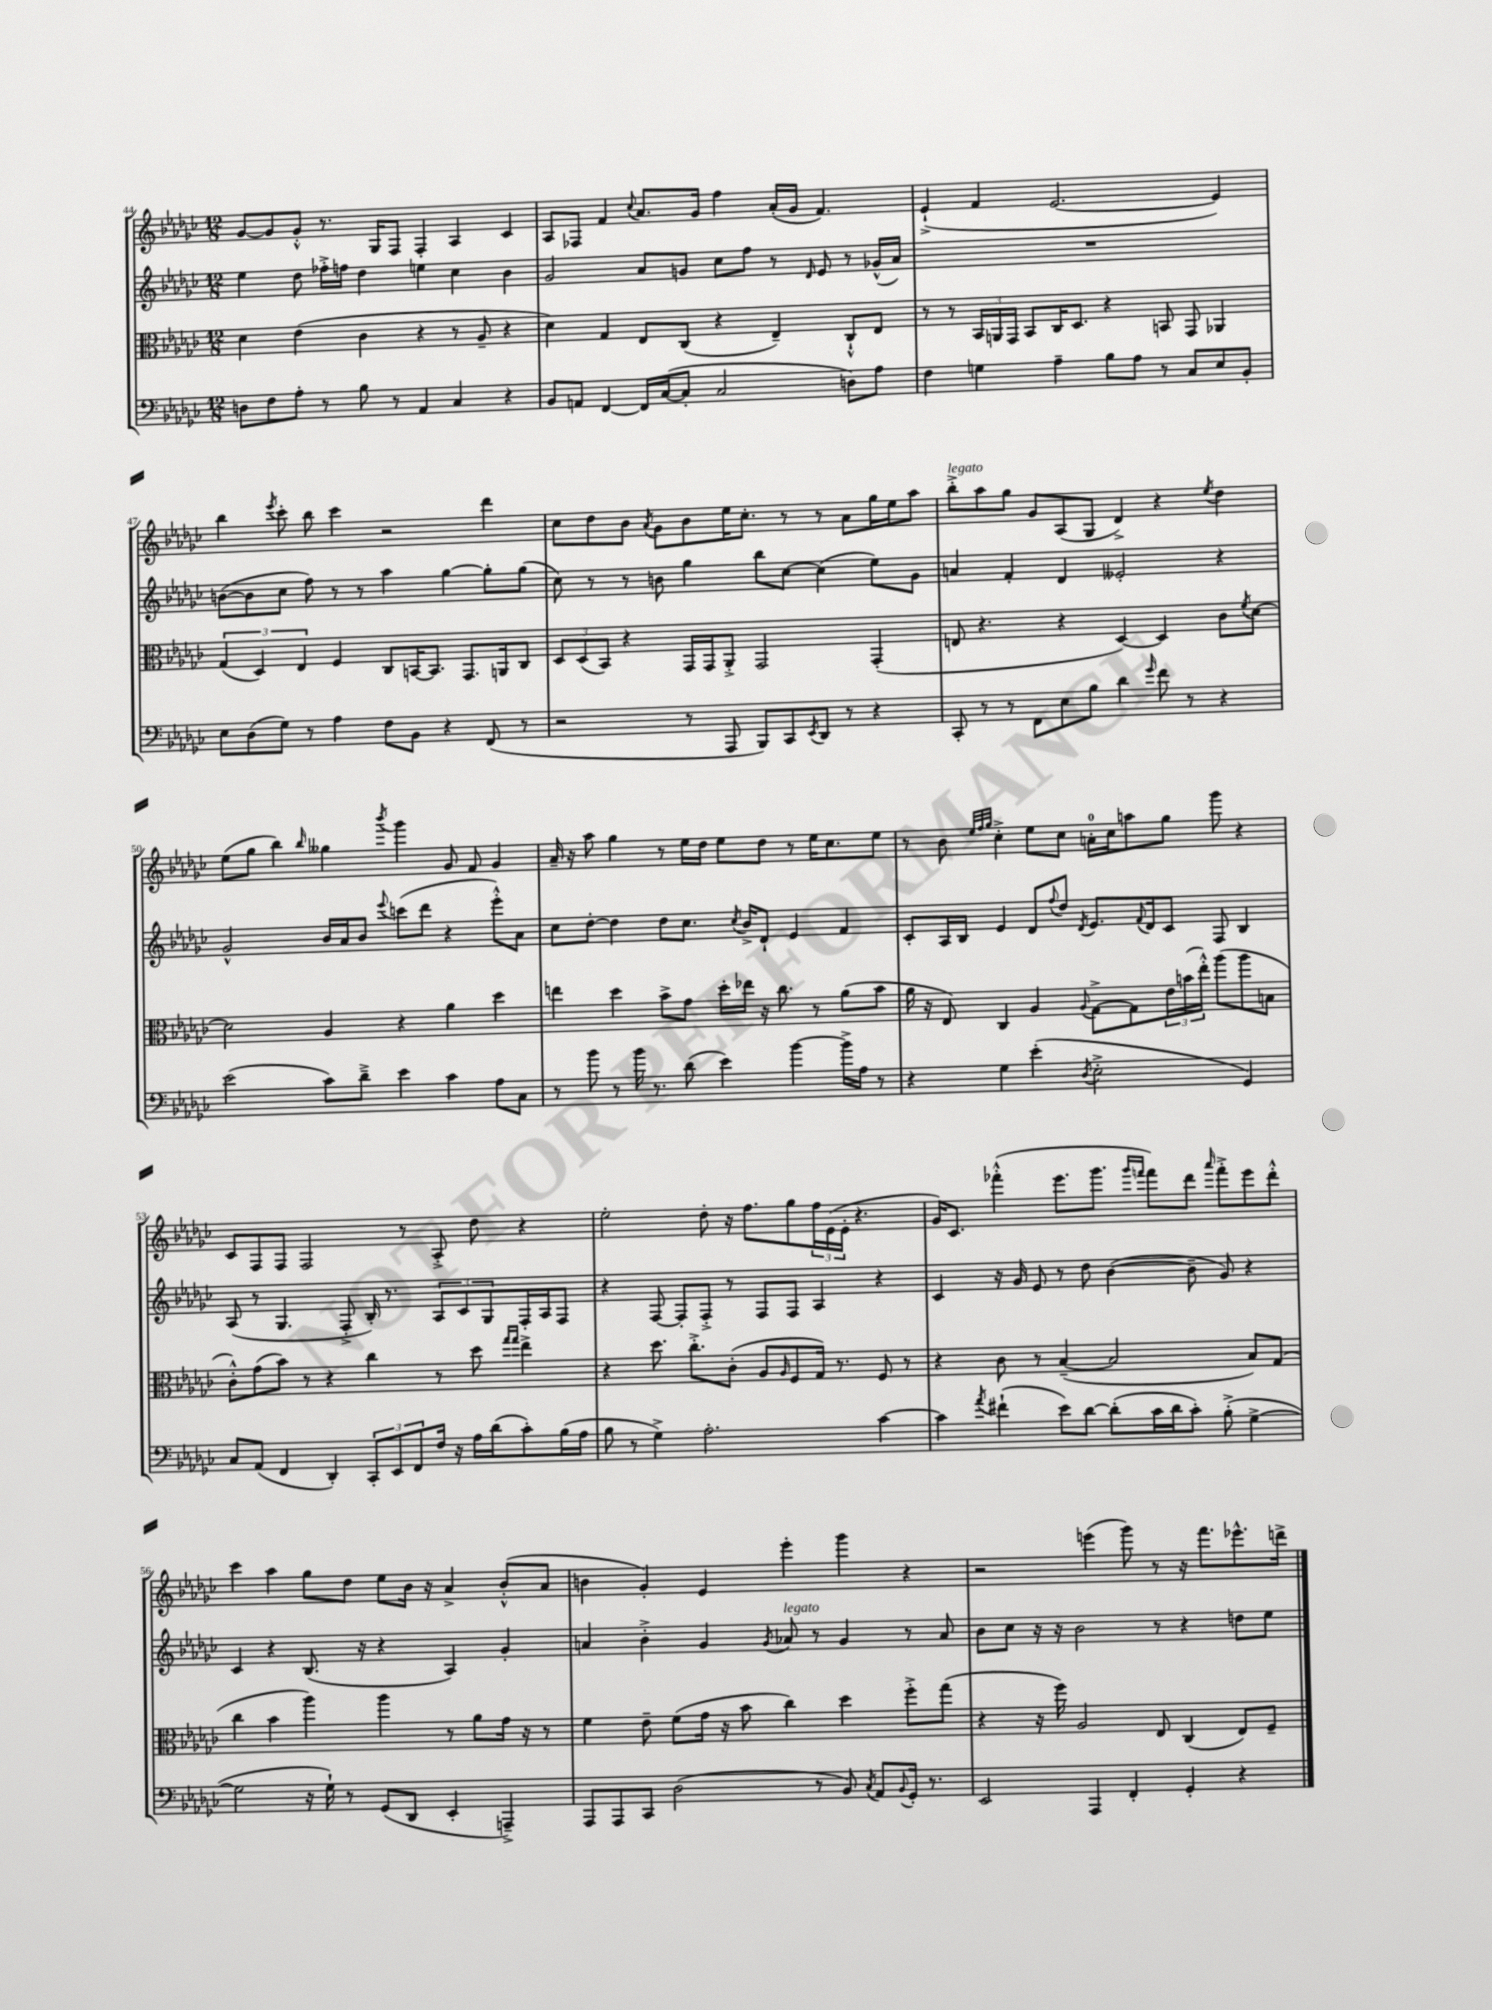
<<
\new StaffGroup <<
\new Staff = "s0" {
    \clef treble \key ges \major \numericTimeSignature \time 12/8
    ges'8~ ges'8 ges'8-.-^ r8. ges16 f8 f4-. aes4 ces'4 |
    aes8 fes8 f'4 \appoggiatura { ces''8 } aes'8. ges'16 f''4 aes'16-.( ges'16 f'4.) |
    ees'4-!->( f'4 ees'2.~ ees'4) |
    bes''4 \acciaccatura { ees'''8 } ces'''8-. bes''8 ces'''4 r2 des'''4 |
    ces''8 des''8 bes'8 \acciaccatura { aes'8 } ges'8 bes'8 ees''16 ces''8.-. r8 r8 aes'8 ges''16 ees''16 aes''8 |
    bes''8-.->^\markup { \italic "legato" } aes''8 ges''8 ges'8 aes8( ges8 des'4->) r4 \acciaccatura { ees''8 } des''4 |
    ees''8( ges''8 bes''4) \grace { bes''16 } geses''4 \acciaccatura { bes'''8 } ges'''4 ges'8 f'8 ges'4 |
    aes'16-- r16 aes''8 ges''4 r8 ees''16 des''16 ees''8 des''8 r8 ees''16 ces''8. ees''8 |
    r8 bes'8 \grace { ees''32 f''32 ges''32 } ces''4-.-> ees''8 ces''8 a'16-0-. ces''16 a''8 ges''8 ges'''8 r4 |
    ces'8 f8 f8 f2 r8 aes8-.-> des''8 r4 |
    ees''2-. des''8-. r16 f''8. ges''8 \tuplet 3/2 { f''16 ees'16( ees'16-. } r4. |
    ges'16) ces'8. fes'''4-.-^( ees'''8. ges'''8. \grace { ges'''16 f'''16 } f'''8) des'''8 \grace { aes'''16 } f'''8-.-> ees'''8 des'''8-.-^ |
    ces'''4 aes''4 ges''8 des''8 ees''8 bes'16 r16 aes'4-> bes'8-.-^( aes'8 |
    b'4 ges'4-.) ees'4 ees'''4-. ges'''4 r4 |
    r2 e'''4( ges'''8) r8 r16 f'''8. ees'''8.-^ d'''16-> \bar "|." |
}
\new Staff = "s1" {
    \clef treble \key ges \major \numericTimeSignature \time 12/8
    ees''4 des''8 fes''16-.-> f''16 des''4 e''4 ces''4 bes'4 |
    ges'2 aes'8 g'8 ces''8 f''8 r8 \grace { des'16 } ees'8 r8 ges'16-^( aes'16) |
    R1. |
    b'8~( b'8 ces''8 f''8) r8 r8 aes''4 ges''4~ ges''8-. ges''8( |
    ces''8) r8 r8 b'8 ges''4 bes''8 ces''8~ ces''4( ees''8) ges'8 |
    a'4 f'4-. des'4 eeses'2-. r4 |
    ges'2-^ bes'16 aes'16 bes'8 \appoggiatura { ees'''8 } c'''8( des'''8 r4 ees'''8-.-^) aes'8 |
    ces''8 des''8~-. des''4 des''8 ces''8. \acciaccatura { ces''8 } bes'16-> des'8-! ees'4 f'4 |
    ces'8-. aes16 bes16 ees'4 des'8 \appoggiatura { f''8 } des''8 \acciaccatura { des'8 } ees'8. \appoggiatura { f'8 } des'16 ces'8 f8 bes4 |
    aes8( r8 ges4. f8-.-> bes16-.) r8. \tuplet 3/2 { aes8 ces'8 ges8 } f16-. aes16 f8 |
    r4 f8~ f8-. f8-.-> r8 f8 f8 aes4 r4 |
    ces'4 r16 ges'16 ees'8 r8 des''8 bes'4~( bes'8-- ges'8) r4 |
    ces'4 r4 bes8.( r16 r4 aes4) ges'4-. |
    a'4 bes'4-.-> ges'4 \acciaccatura { ges'8 } aes'8^\markup { \italic "legato" } r8 ges'4 r8 aes'8 |
    bes'8 ces''8 r16 r16 bes'2 r8 r4 d''8 ees''8 \bar "|." |
}
\new Staff = "s2" {
    \clef alto \key ges \major \numericTimeSignature \time 12/8
    des'4 ees'4( ces'4 r4 r8 aes8-- r4 |
    des'4) ges4 ees8 ces8( r4 ees4--) ces8-!-^ ees8 |
    r8 r8 \tuplet 3/2 { bes,16 a,16 ges,16 } bes,8 ces16 des8. r4 b,8 ges,8 aes,4 |
    \tuplet 3/2 { ges4( des4) ees4 } f4 ces8 b,16~ b,8. ges,8. a,16 ces8 |
    \tuplet 3/2 { des8 des8( bes,8) } r4 ges,16 ges,16 aes,8-.-> ges,2 ges,4-.( |
    e8 r4. r4 des4~) des4 ces'8 \acciaccatura { f'8 } des'8~ |
    des'2 aes4 r4 aes'4 des''4 |
    e''4 des''4 bes'8-> ges'8 des''16-. ees''16 r16 ces''8. r8 aes'8( bes'8 |
    aes'16 r16 ees8) ces4 aes4 \appoggiatura { aes8 } ges8~-> ges8 \tuplet 3/2 { ees'16 b'16( ees''16-.-^) } aes''8( aes''8 b8 |
    ces'8-.-^) ges'8( bes'8) r8 r4 ces''4 r8 des''8 \grace { ges''16 ges''16 } ees''4-> |
    r4 des''8. ces''8.-.-> ces'8-.( aes8 \grace { aes16 } f8 ges16) r8. f8 r8 |
    r4 ces'8 r8 bes4~--( bes2 bes8) ges8( |
    ces''4 bes'4 aes''4) aes''4 r8 aes'8 ges'16 r16 r8 |
    f'4 ees'8-- f'8( ges'16 r16 bes'8 ces''4) des''4 f''8-.-> ges''8( |
    r4 r16 f''16) aes2 ees8 ces4( ees8) f8-- \bar "|." |
}
\new Staff = "s3" {
    \clef bass \key ges \major \numericTimeSignature \time 12/8
    d8 f8 aes8-. r8 bes8 r8 aes,4 ces4 r4 |
    bes,8 a,8 f,4~ f,16 ces16~( ces8-. ces2 d8) aes8 |
    f4 g4 aes4-- bes8 aes8 r8 ces8 ees8 bes,8-. |
    ees8 des8( ges8) r8 aes4 f8 bes,8 r4 f,8( r8 |
    r2 r8 aes,,8 bes,,8) ces,8 \acciaccatura { ees,8 } des,8 r8 r4 |
    ces,8-. r8 r8 f,8 ees8 bes8 des'4 \grace { ges'16 } f'8 r8 r4 |
    ees'2( ces'8) des'8---> ees'4 ces'4 aes8 ces8 |
    r8 bes'8 r8 bes'16 r8. des'8( ees'4) bes'4~ bes'16-> aes16 r8 |
    r4 ges4 ees'4-.( \acciaccatura { des8 } ees2-.-> ges,4) |
    ces8 aes,8( f,4 des,4-.) \tuplet 3/2 { ces,8-. ees,8 f,8 } f16 r16 aes16 des'16( ces'8-.) bes16( aes16 |
    bes8 r8 ges4->) aes2.-. ces'4~ |
    ces'4 \acciaccatura { aes'8 } fis'4-!( ees'8) des'8~ des'8-.( ces'16 des'16 ces'8-.) bes8-.->( ges4~-> |
    ges2 r16 ges16-!) r8 ges,8( des,8 ees,4-. a,,4--->) |
    aes,,8 aes,,8 ces,8 des2( r8 bes,8) \acciaccatura { ces8 } aes,8 \appoggiatura { bes,8 } ges,16-. r8. |
    ees,2 aes,,4 f,4-. ges,4-. r4 \bar "|." |
}
>>
>>
\layout { \context { \Score currentBarNumber = #44 } }
